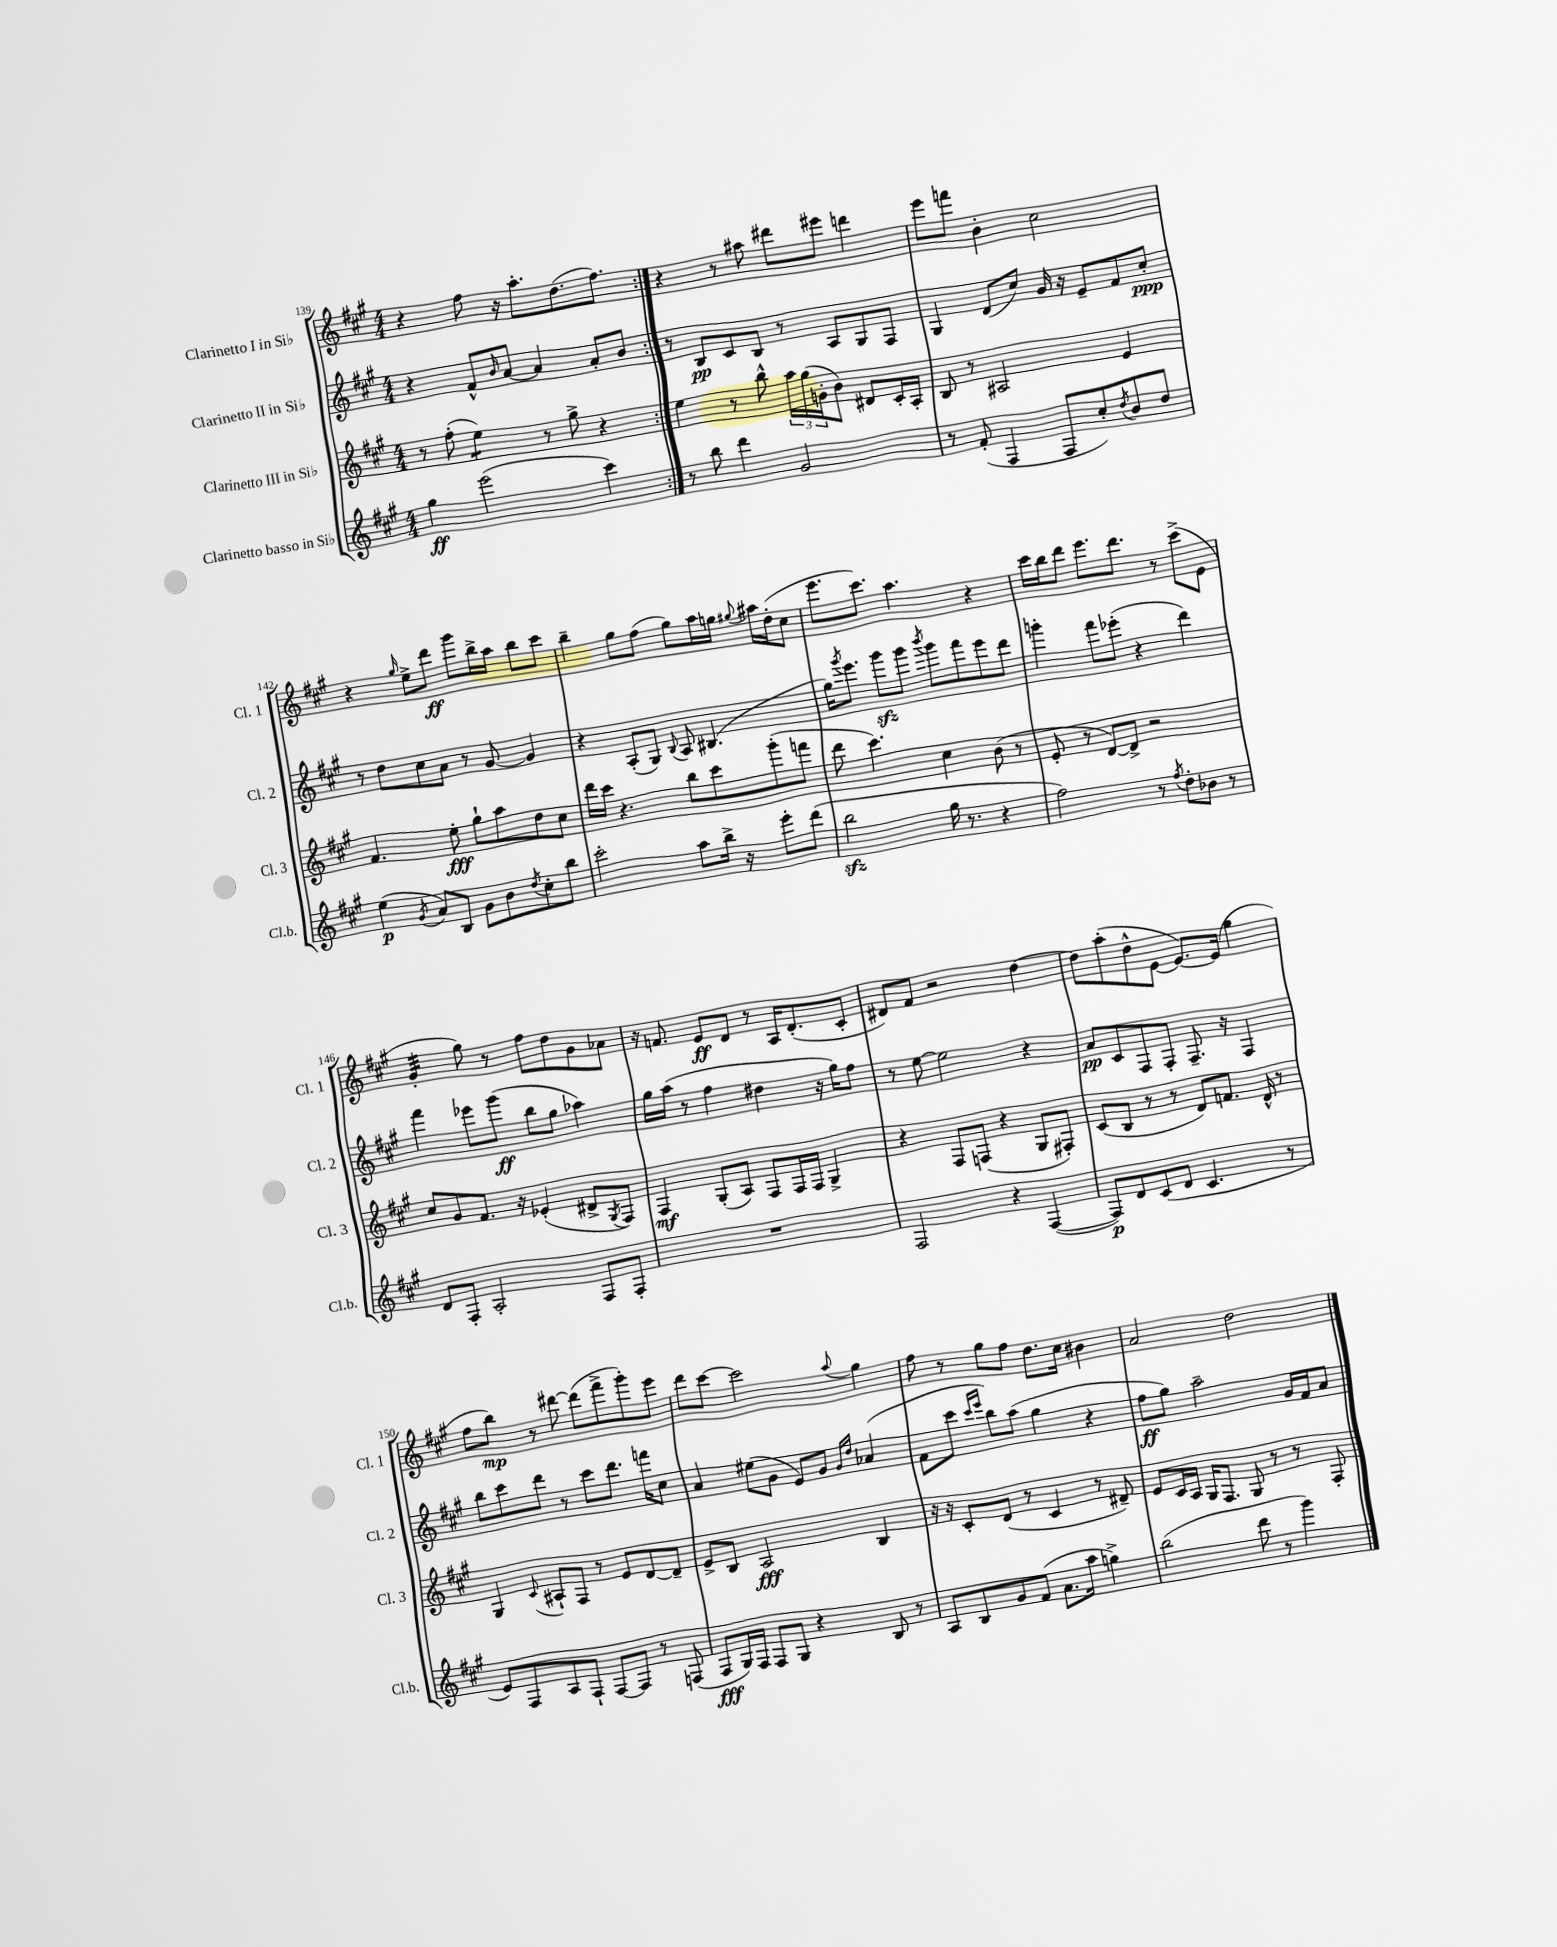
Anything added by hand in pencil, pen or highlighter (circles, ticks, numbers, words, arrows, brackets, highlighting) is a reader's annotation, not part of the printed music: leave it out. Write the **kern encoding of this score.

**kern	**kern	**kern	**kern
*staff4	*staff3	*staff2	*staff1
*clefG2	*clefG2	*clefG2	*clefG2
*k[f#c#g#]	*k[f#c#g#]	*k[f#c#g#]	*k[f#c#g#]
*M4/4	*M4/4	*M4/4	*M4/4
4gg#	8r	4r	4r
.	(8ff#'	.	.
(2eee	4ee)	8f#^^	8ff#
.	.	16qqb	.
.	.	[8a	16r
.	.	.	8.aa'
.	8r	4a]	.
.	8gg#^	.	(8.dd
4ccc#)	4r	8a'	.
.	.	.	8.ff#)
.	.	8b	.
=:|!	=:|!	=:|!	=:|!
8r	4ee	8r	4r
8bb	.	8B	.
4ddd	8r	8c#	8r
.	8bb^^	8B	8aa#
2g#	24aa	8r	8ddd#
.	(24gg#	.	.
.	24g'	.	.
.	8b)	8A	8eee#
.	8d#	8G#	4ddd
.	16c#'	8F#	.
.	16A'	.	.
=	=	=	=
8r	8B	4G#	8eee
(8f#'	8r	.	8fff
4F#	2A#	(8d	4b'
.	.	8cc#)	.
8F#	.	16g#	2cc#
.	.	16r	.
8cc#')	.	8e~	.
8qdd	.	.	.
8b	4e	8f#	.
8dd	.	8cc#'	.
=	=	=	=
(4ee	4.f#	8r	4r
.	.	8dd	.
8qg#	.	.	16qqgg#
8a)	.	8cc#	8ee^
8B	8ee'	8a	8ddd
8g#	8gg#`	8r	8ggg#
8b	8aa	[8g#	16bb^
.	.	.	16aa
8qdd	.	.	.
8cc#'	8dd	4g#]	8bb
8bb	8cc#	.	8ccc#
=	=	=	=
2ccc#'	16ddd	4r	4bb~
.	16ccc#	.	.
.	4.r	.	.
.	.	(8A'	8gg#
.	.	8G#)	(8ff#
.	.	8qqB	.
8aa	8bb	8A	8gg#)
16bb^	8ccc#	(4.B#	16aa
16r	.	.	16gg
.	.	.	8qqgg#
8eee'	(8ggg#'	.	16aa#
.	.	.	(16dd'
(8ddd	8fff	.	8cc#
=	=	=	=
2bb	8ddd	16gg#)	8.eee
.	.	8qggg#	.
.	.	8.eee	.
.	4.ccc#)	.	.
.	.	.	8.ccc#)
.	.	8ggg#	.
.	.	8ggg#	4.aa
.	.	8qbbb	.
16gg#	4cc#	8ggg#	.
8.r	.	.	.
.	.	8fff#	.
4r	(8b	8eee	4r
.	8r	8ddd	.
=	=	=	=
2ff#)	8e'	4ggg'	16ccc#
.	.	.	16bb
.	8r	.	8ddd
.	[8d)	8fff#	8.eee
.	8d^]	(8eee-'	.
.	.	.	8.ddd
8r	2r	4r	.
8qff#	.	.	.
8dd'	.	.	8r
8b-	.	4ddd)	(8ccc#^
8r	.	.	8e
=	=	=	=
8d	8cc#	4fff#	4g#'
8F#'	8g#	.	.
2A'	8.f#	8eee-	8gg#)
.	.	(8ggg#	8r
.	16r	.	.
.	(4e-'	8bb	8ff#
.	.	8gg#	8dd
8F#	8d#^	4aa-)	8g#
.	8qG#	.	.
8F#'	8F#)	.	8a-
=	=	=	=
1r	4F#	16gg#	16r
.	.	(16aa	8.f
.	.	8r	.
.	(8G#'	4ff#	8e
.	8A)	.	8d
.	8F#	4dd#	8r
.	16F#	.	16A
.	16F#	.	(8.d'
.	4G#^	16r	.
.	.	16gg#)	.
.	.	8ff#	8c#'
=	=	=	=
2F#	4r	8r	8d#)
.	.	[8ee	8f#
.	8F#	2ee]	2r
.	(8F	.	.
4r	4r	.	.
([4F#	8G#	4r	[4dd
.	8F#')	.	.
=	=	=	=
8F#])	(8c#	8a	8dd]
8d	8B	8c#	(8aa'
(8c#	8r	8F#	8dd^^
8d	8r	8F#'	[8e
4.c#	8d)	8.F#~	8.e_)
.	8.f	.	.
.	.	16r	(16e]
.	.	4F#	4gg#
.	16d^^	.	.
8r	8r	.	.
=	=	=	=
8e)	4G#	8bb	8ff#
8F#	.	8ccc#	8bb)
.	8qqc#	.	.
8A	8A#`	8ddd	8r
8F#`	8F#	8r	[8ddd#
[8F#	8r	8ccc#	(8ddd#]
8F#]	8e	8.ddd	8fff#^
8r	[8d	.	8ggg#')
.	.	16fff	.
(8F	8d~]	8cc#	8eee
=	=	=	=
8F#	8e^	4a	8ddd
16G#)	8B	.	[8ccc#
16F#	.	.	.
8F#	2A	(8ee#	2ccc#]
8G#	.	8g#	.
4r	.	8e)	.
.	.	8g#	.
.	.	16qqg#	.
.	.	16qqdd	8qqaa
8B	4B	(4a-	4gg#
8r	.	.	.
=	=	=	=
8A	16r	8f#	8ff#
.	16r	.	.
8B	8c#'	8ccc#	8r
.	.	16qqccc#	.
.	.	16qqeee	.
8g#	(8d	8bb)	8gg#
(8f#	8r	(8aa	8ff#
8.a	4c#	4gg#	8.dd
16aa	.	.	16cc#
4gg^)	8r	4r	4b#
.	8d#~)	.	.
=	=	=	=
(2bb	8e	8ff#	2a
.	16c#	8gg#)	.
.	16A	.	.
.	16G#	2aa~	.
.	8.F#	.	.
8ddd	8G#	.	2dd
8r	8r	.	.
4ggg#)	8r	16g#	.
.	.	16f#	.
.	8F#'	8a	.
==	==	==	==
*-	*-	*-	*-
